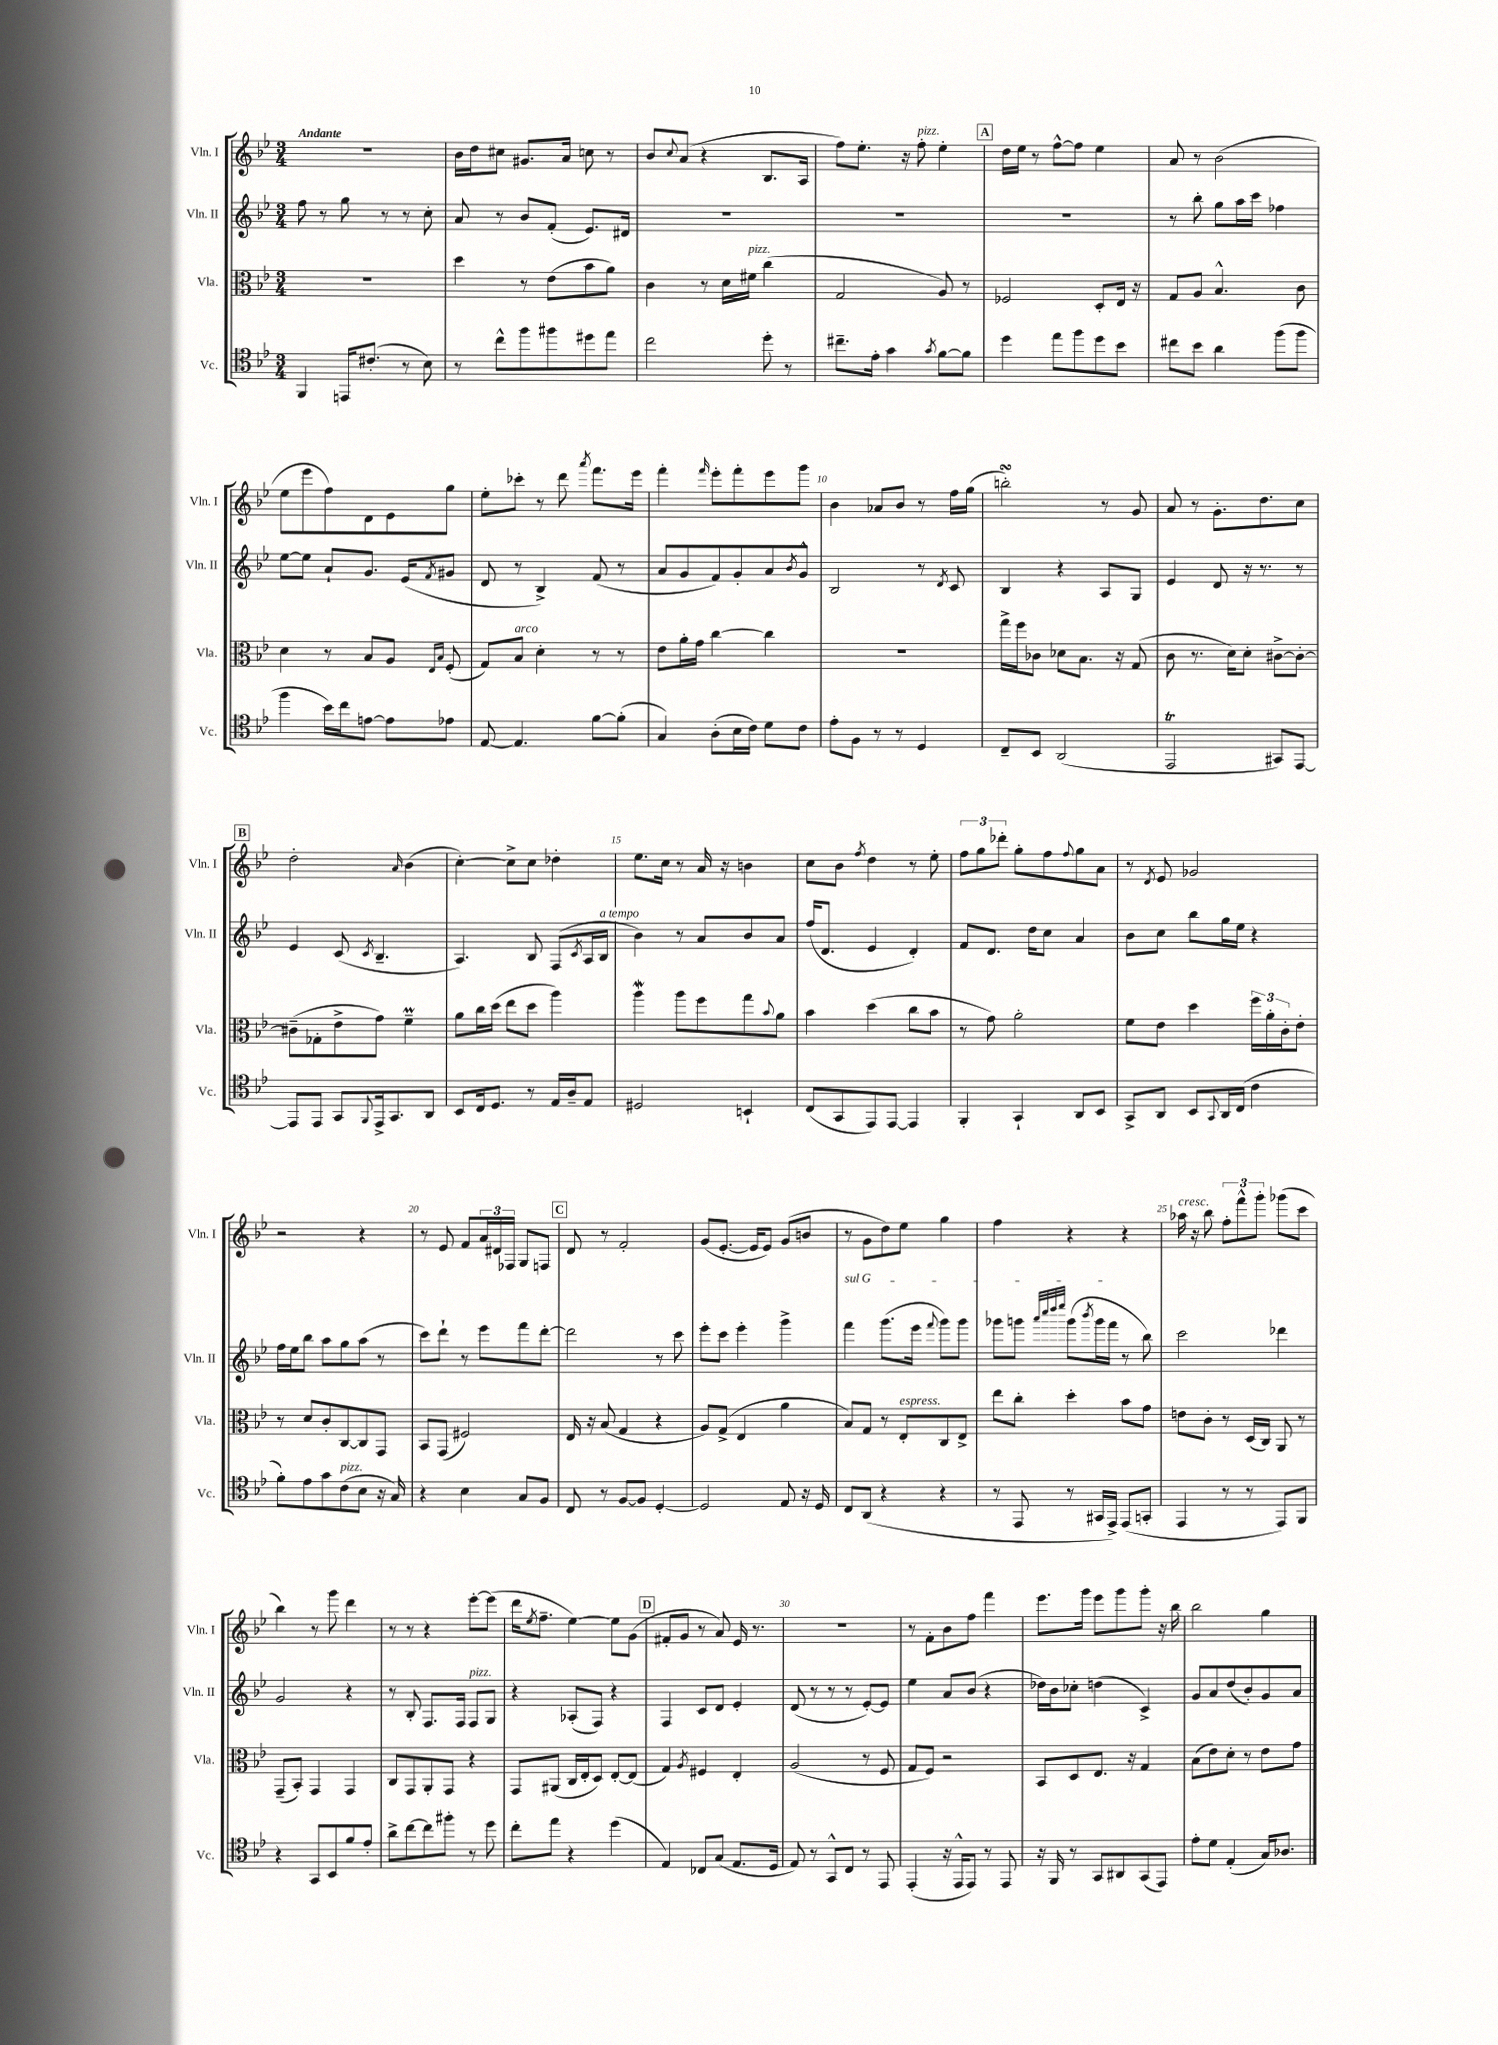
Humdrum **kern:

**kern	**kern	**kern	**kern
*part4	*part3	*part2	*part1
*staff4	*staff3	*staff2	*staff1
*I"Vc.	*I"Vla.	*I"Vln. II	*I"Vln. I
*I'Vc.	*I'Vla.	*I'Vln. II	*I'Vln. I
*clefC4	*clefC3	*clefG2	*clefG2
*k[b-e-]	*k[b-e-]	*k[b-e-]	*k[b-e-]
*M3/4	*M3/4	*M3/4	*M3/4
=1	=1	=1	=1
!	!	!	!LO:TX:a:B:t=Andante
4FF/	2.r	8ff\	2.r
.	.	8r	.
16EEn/KL	.	8gg\	.
(8.c#X'/J	.	.	.
.	.	8r	.
8r	.	8r	.
8B-\)	.	8cc'\	.
=2	=2	=2	=2
8r	4dd\	8a/	16b-\LL
.	.	.	16dd\J
8cc^^\L	.	8r	8cc#X\J
8ff\	8r	8b-/L	8.g#X/L
8ff#X\	(8e-\L	(8f'/J	.
.	.	.	16a/Jk
8dd#X\	8b-\	8.e-/L)	8ccn\
8ee-\J	8a\J)	.	8r
.	.	16d#X/Jk	.
=3	=3	=3	=3
2cc\	4c\	2.r	8b-/L
.	.	.	8qqcc/
.	.	.	(8a/J
.	8r	.	4r
.	16d\LL	.	.
!	!LO:TX:a:i:t=pizz.	!	!
.	16f#X\JJ	.	.
8dd'\	(4cc\	.	8.B-/L
8r	.	.	.
.	.	.	16A/Jk
=4	=4	=4	=4
8.cc#X~\L	2G/	2.r	8ff\L)
.	.	.	8.ee-'\J
16e-'\Jk	.	.	.
4g\	.	.	.
.	.	.	16r
!	!	!	!LO:TX:a:i:t=pizz.
.	.	.	8ff'\
8qg/	.	.	.
[8f\L	8A/)	.	4ee-'\
8f\J]	8r	.	.
!!LO:REH:place=s1:t=A
=5	=5	=5	=5
4dd\	2F-X/	2.r	16dd\LL
.	.	.	16ee-\JJ
.	.	.	8r
8ee-\L	.	.	[8ff^^\L
8ff\	.	.	8ff\J]
8dd\	8D'/L	.	4ee-\
8b-\J	16E-/Jk	.	.
.	16r	.	.
=6	=6	=6	=6
8cc#X\L	8G/L	8r	8a/
8b-\J	8A/J	8bb-'\	8r
4a\	4.B-^^/	8gg\L	(2b-\
.	.	16aa\L	.
.	.	16ccc\JJ	.
(8ff\L	.	4ff-X\	.
8ff\J	8c\	.	.
!!LO:LB:g=z
=7	=7	=7	=7
4ff\	4d\	[8ee-\L	8ee-\L
.	.	8ee-\J]	8eee-\
16b-\LL)	8r	8a`/L	8ff\)
16cc\J	.	.	.
[8en\J	8B-/L	8.g/J	8d\
8e\L]	8A/J	.	8e-\
.	.	(16e-/KL	.
.	16qqE-/LL	.	.
.	16qqB-/JJ	8qf/	.
8e-X\J	(8F'/	8g#X/J	8gg\J
=8	=8	=8	=8
[8E-/	8G/L)	8d/	8ee-'\L
!	!LO:TX:a:i:t=arco	!	!
4.E-/]	8B-/J	8r	8ccc-X'\J
.	4d'\	4B-^/)	8r
.	.	.	8ddd\
.	.	.	8qaaa/
[8f\L	8r	(8f/	8.fff\L
(8f'\J]	8r	8r	.
.	.	.	16eee-\Jk
=9	=9	=9	=9
4G/)	8e-\L	8a/L	4fff'\
.	16a'\L	8g/	.
.	16g\JJ	.	.
.	.	.	16qqfff/
(8A'\L	[4cc\	8f/)	8eee-'\L
16B-\L	.	8g'/	8fff'\
16c\JJ)	.	.	.
8d\L	4cc\]	8a/	8eee-\
.	.	8qb-/	.
8c\J	.	8g^^/J	8ggg\J
=10	=10	=10	=10
8e-'\L	2.r	2B-/	4b-\
8F\J	.	.	.
8r	.	.	8a-X/L
8r	.	.	8b-/J
4D/	.	8r	8r
.	.	8qd/	.
.	.	8c/	16ff\LL
.	.	.	(16gg\JJ
=11	=11	=11	=11
8C~/L	16gg^\LL	4B-/	2bbnsSsS'\)
.	16ff\J	.	.
8BB-/J	8c-X\J	.	.
(2AA/	8d-X\L	4r	.
.	8.B-\J	.	.
.	.	8A/L	8r
.	16r	.	.
.	(8G/	8G/J	8g/
=12	=12	=12	=12
2EE-T/	8c\	4e-/	8a/
.	8.r	.	8r
.	.	8d/	8.g'\L
.	16d\KL)	.	.
.	8d'\J	16r	.
.	.	8.r	8.dd\
8GG#X/L)	[8c#X^\L	.	.
[8EE-/J	8c#'\J_	8r	8cc\J
!!LO:LB:g=z
!!LO:REH:place=s1:t=B
=13	=13	=13	=13
8EE-/L]	(8c#X~\L]	4e-/	2dd'\
8EE-/J	8G-X'\	.	.
8GG/L	8e-^\	(8c/	.
8qqFF/	.	8qc/	.
16EE-^/k	8g\J)	4.B-~/	.
8.GG/	.	.	.
.	.	.	16qqa/
.	4fM~\	.	(4b-\
8AA/J	.	.	.
=14	=14	=14	=14
8BB-/L	8a\L	4.A/)	[4cc'\)
16C/k	16cc\L	.	.
8.D/J	(16dd\JJ	.	.
.	8ee-\L	.	8cc^\L]
8r	8dd\J	8B-/	8cc\J
16E-/LL	4aa\)	(8F/L	4dd-X'\
16A~/J	.	.	.
.	.	8qc/	.
8E-/J	.	16A/L	.
!	!	!LO:TX:a:i:t=a tempo	!
.	.	16B-/JJ	.
=15	=15	=15	=15
2D#X/	4aaW\	4b-\)	8.ee-\L
.	.	.	16cc\Jk
.	8aa\L	8r	8r
.	8ff\	8a/L	16a/
.	.	.	16r
4BBn`/	8gg\	8b-/	4bn\
.	8qqb-/	.	.
.	8a\J	8a/J	.
=16	=16	=16	=16
(8C/L	4b-\	(16ff/KL	8cc\L
.	.	8.d/J	.
8GG/	.	.	8b-\J
.	.	.	8qff/
8EE-/)	(4dd\	4e-/	4dd\
[8EE-/J	.	.	.
4EE-/]	8cc\L	4d'/)	8r
.	8b-\J	.	8ee-'\
=17	=17	=17	=17
4FF'/	8r	8f/L	12ff\L
.	.	.	12gg\
.	8g\)	8.d/J	.
.	.	.	12ddd-X'\J
4GG`/	2a'\	.	8gg'\L
.	.	16dd\KL	.
.	.	8cc\J	8ff\
.	.	.	8qqff/
8AA/L	.	4a/	8gg\
8BB-/J	.	.	8a\J
=18	=18	=18	=18
8GG^/L	8f\L	8b-\L	8r
.	.	.	8qd/
8AA/J	8e-\J	8cc\J	8e-/
8BB-/L	4dd\	8bb-\L	2g-X/
8qqGG/	.	.	.
16AA/L	.	16gg\L	.
(16C/JJ	.	16ee-\JJ	.
4c\	24ff\LL	4r	.
.	24a'\	.	.
.	24c'\J	.	.
.	8e-'\J	.	.
!!LO:LB:g=z
=19	=19	=19	=19
8f'\L)	8r	16ff\LL	2r
.	.	16ee-\J	.
8e-\	8d/L	8bb-\J	.
8g\	8c'/	8aa\L	.
!LO:TX:a:i:t=pizz.	!	!	!
(8c\	[8C/	8gg\	.
8B-\J	8C/]	(8aa\J	4r
16r	8GG/J	8r	.
16G/)	.	.	.
=20	=20	=20	=20
4r	8BB-/L	8ccc\L)	8r
.	(8GG/J	8ddd`\J	8e-/
4B-\	2F#X/)	8r	8f/L
.	.	8eee-\L	24a/L
.	.	.	24d#X/
.	.	.	24F-X/JJ
8G/L	.	8fff\	8G/L
8F/J	.	[8ddd'\J	8Fn/J
!!LO:REH:place=s1:t=C
=21	=21	=21	=21
8C/	16E-/	2ddd\]	8d/
.	16r	.	.
8r	(8B-/	.	8r
[8F/L	4G/	.	2f'/
8F/J]	.	.	.
[4D'/	4r	8r	.
.	.	8ccc\	.
=22	=22	=22	=22
2D/]	8A/L)	8eee-'\L	(8g/L
.	(8G^/J	8ccc\J	[8.e-'/J
.	4E-/	4eee-'\	.
.	.	.	16e-/KL]
.	.	.	8e-/J)
8E-/	4a\	4ggg^\	(8g/L
16r	.	.	8bn/J
16D/	.	.	.
=23	=23	=23	=23
!	!	!LO:TX:a:i:t=sul G	!
8C/L	8B-/L)	4fff\	8r
(8AA/J	8G/J	.	8g\L
4r	8r	(8.ggg\L	8dd\)
!	!LO:TX:a:i:t=espress.	!	!
.	8E-'/L	.	8ee-\J
.	.	16eee-\Jk	.
.	.	8qqfff/	.
4r	8C/	8ggg\L)	4gg\
.	8E-^/J	8ggg\J	.
=24	=24	=24	=24
8r	8ee-\L	8ggg-X\L	4ff\
8EE-/	8cc'\J	8gggn\J	.
.	.	32qqaaa/LLL	.
.	.	32qqcccc/	.
.	.	32qqdddd/	.
.	.	32qqeeee-/JJJ	.
8r	4dd'\	(8ggg\L	4r
.	.	8qbbb-/	.
16GG#X/LL	.	16ggg\L	.
16EE-^/JJ)	.	16fff\JJ	.
(8EE-/L	8b-\L	8r	4r
8GGn'/J	8g\J	8bb-\)	.
=25	=25	=25	=25
!	!	!	!LO:TX:a:i:t=cresc.
4EE-/	8en\L	2ccc\	16aa-X\
.	.	.	16r
.	8c'\J	.	8bb-\
8r	8r	.	12ff'\L
.	.	.	12fff^^\
8r	(16D/LL	.	.
.	.	.	12ggg'\J
.	16C/JJ)	.	.
8EE-/L)	8AA/	4ddd-X\	(8ggg-X\L
8FF/J	8r	.	8ccc\J
!!LO:LB:g=z
=26	=26	=26	=26
4r	(8GG~/L	2g/	4bb-\)
.	8BB-'/J)	.	.
8GG/L	4GG/	.	8r
8BB-/	.	.	8ggg\
8f/	4GG/	4r	4ddd\
8e-'/J	.	.	.
=27	=27	=27	=27
8a^\L	8C/L	8r	8r
[8cc\	8GG/	8B-'/	8r
8cc\]	8AA'/	8.F/L	4r
8ff#X'\J	8GG/J	.	.
.	.	16F/Jk	.
!	!	!LO:TX:a:i:t=pizz.	!
8r	4r	8F/L	[8eee-'\L
8dd\	.	8G/J	(8eee-\J]
=28	=28	=28	=28
8cc'\L	8GG/L	4r	16ddd\KL
.	.	.	8qee-/
.	.	.	8.ff~\J
8ee-\J	(8AA#X/J	.	.
4r	16C/LL	(8A-X'/L	[4ee-\)
.	16E-'/J	.	.
.	8D/J)	8F/J)	.
(4dd\	[8E-'/L	4r	8ee-\L]
.	(8E-/J]	.	(8g\J
!!LO:REH:place=s1:t=D
=29	=29	=29	=29
4E-/)	4G/)	4F/	8f#X'/L
.	.	.	8g/J
.	8qA/	.	.
8C-X/L	4F#X/	8c/L	8r
(8G/J	.	8d/J	8a/)
8.E-/L	4E-'/	4e-'/	16e-/
.	.	.	8.r
16D/Jk	.	.	.
=30	=30	=30	=30
8E-/)	(2A/	(8d/	2.r
8r	.	8r	.
8GG^^/L	.	8r	.
8C/J	.	8r	.
8r	8r	[8e-'/L)	.
8EE-/	8F/	8e-/J]	.
=31	=31	=31	=31
(4EE-'/	8G/L	4ee-\	8r
.	8F/J)	.	8f'\L
16r	2r	8a/L	8b-\
16EE-^^/KL	.	.	.
8EE-/J)	.	(8b-/J	8ff\J
8r	.	4r	4fff\
8EE-/	.	.	.
=32	=32	=32	=32
16r	8BB-/L	16dd-X\LL)	8.eee-\L
16FF/	.	16b-\J	.
8r	8D/	8cc-X'\J	.
.	.	.	16ggg\Jk
8GG/L	8.E-/J	(4ddn\	8eee-\L
8AA#X/	.	.	8ggg\
.	16r	.	.
(8GG/	4G/	4c^/)	8ggg'\J
8EE-/J)	.	.	16r
.	.	.	16bb-\
=33	=33	=33	=33
8e-'\L	(8B-\L	8g/L	2bb-\
8d\J	8e-\)	8a/	.
(4E-'/	8d'\J	(8dd/	.
.	8r	8b-'/)	.
16G/KL)	8e-\L	8g/	4gg\
8.A-X/J	.	.	.
.	8g\J	8a/J	.
==	==	==	==
*-	*-	*-	*-
